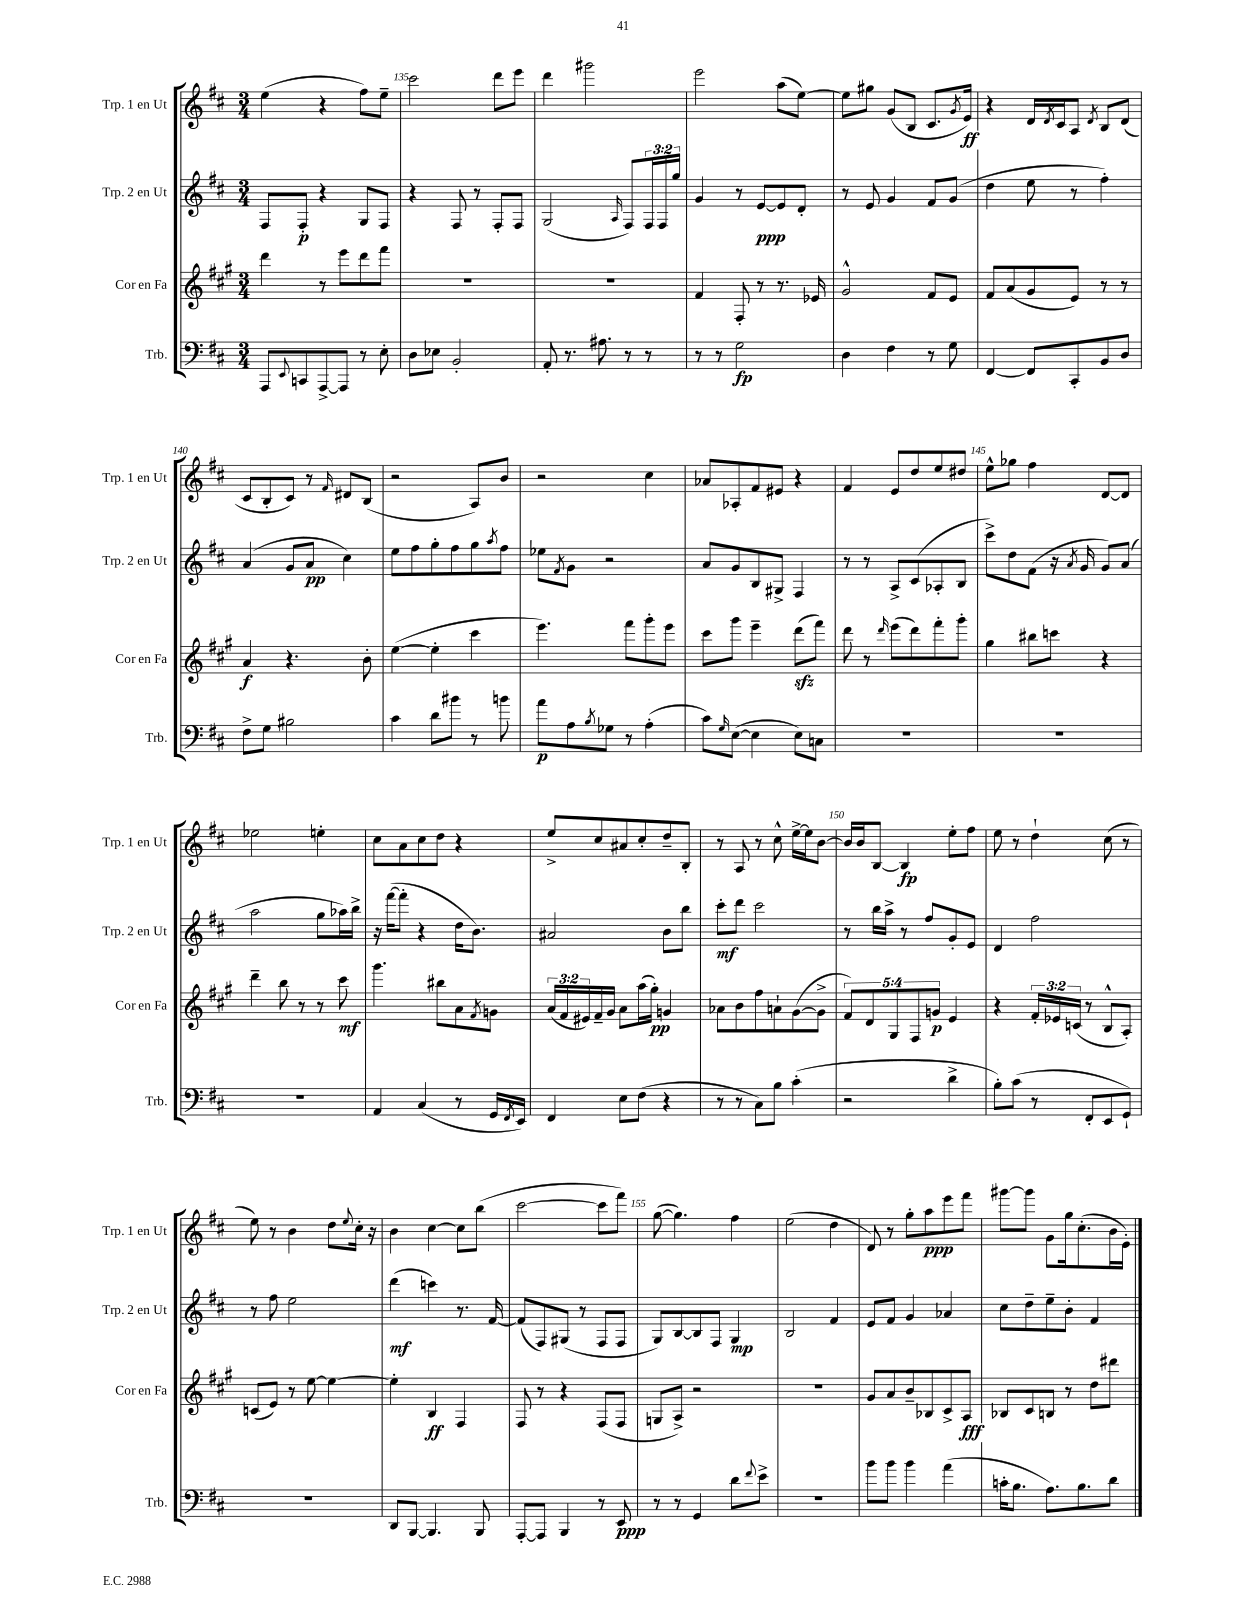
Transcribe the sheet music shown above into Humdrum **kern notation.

**kern	**kern	**kern	**kern
*staff4	*staff3	*staff2	*staff1
*clefF4	*clefG2	*clefG2	*clefG2
*k[f#c#]	*k[f#c#g#]	*k[f#c#]	*k[f#c#]
*M3/4	*M3/4	*M3/4	*M3/4
8AAA	4ddd	8F#	(4ee
8qqEE	.	.	.
8CC	.	8F#'	.
[8AAA^	8r	4r	4r
8AAA]	8eee	.	.
8r	8ddd	8G	8ff#)
8E'	8fff#	8F#	8ee~
=	=	=	=
8D	2.r	4r	2ccc#
8E-	.	.	.
2BB'	.	8F#	.
.	.	8r	.
.	.	8F#'	8ddd
.	.	8F#	8eee
=	=	=	=
8AA'	2.r	(2G	4ddd
8.r	.	.	.
.	.	.	2ggg#
8.A#	.	.	.
.	.	16qqA	.
8r	.	8F#)	.
8r	.	24F#	.
.	.	24F#	.
.	.	24gg	.
=	=	=	=
8r	4f#	4g	2eee
8r	.	.	.
2G	8F#'	8r	.
.	8r	[8e	.
.	8.r	8e]	(8aa
.	.	8d'	[8ee)
.	16e-	.	.
=	=	=	=
4D	2g#^^	8r	8ee]
.	.	8e	8gg#
4F#	.	4g	(8g
.	.	.	8B
8r	8f#	8f#	8.c#
8G	8e	(8g	.
.	.	.	8qg
.	.	.	16e)
=	=	=	=
[4FF#	8f#	4dd	4r
.	(8a	.	.
8FF#]	8g#	8ee	16d
.	.	.	8qd
.	.	.	16c#
8CC#'	8e)	8r	8A
.	.	.	8qd
8BB	8r	4ff#')	8B
8D	8r	.	(8d
=	=	=	=
8F#^	4a	(4a	8c#
8G	.	.	8B'
2B#	4.r	8g	8c#)
.	.	8a	8r
.	.	.	16qqf#
.	.	4cc#)	8d#
.	8b'	.	(8B
=	=	=	=
4c#	([4ee	8ee	2r
.	.	8ff#	.
8d	4ee']	8gg'	.
8b#	.	8ff#	.
8r	4ccc#	8gg	8A)
.	.	8qaa	.
8b	.	8ff#	8b
=	=	=	=
8a	4.eee)	8ee-	2r
.	.	8qf#	.
8A	.	8g	.
8qB	.	.	.
8G-	.	2r	.
8r	8fff#	.	.
(4A'	8ggg#'	.	4cc#
.	8eee	.	.
=	=	=	=
8c#)	8ccc#	8a	8a-
16qqG	.	.	.
([8E	8ggg#	8g	8A-'
4E]	4eee~	8B	8f#
.	.	8G#^	8e#
8E)	(8ddd	4F#	4r
8C	8fff#)	.	.
=	=	=	=
2.r	8ddd	8r	4f#
.	8r	8r	.
.	16qqddd	.	.
.	(8eee	8A^	8e
.	8ddd)	(8c#	8dd
.	8fff#'	8A-'	8ee
.	8ggg#'	8B	8dd#
=	=	=	=
2.r	4gg#	8ccc#^)	8ee^^
.	.	8dd	8gg-
.	8bb#	(8f#	4ff#
.	8ccc	16r	.
.	.	8qa	.
.	.	16g	.
.	4r	8g)	[8d
.	.	(8a	8d]
=	=	=	=
2.r	4ddd~	2aa	2ee-
.	8bb	.	.
.	8r	.	.
.	8r	8gg	4ee'
.	8ccc#	16aa-)	.
.	.	16bb^	.
=	=	=	=
4AA	4.ggg#	16r	8cc#
.	.	([16fff#	.
.	.	8fff#']	8a
(4C#	.	4r	8cc#
.	8bb#	.	8dd
8r	8a	16dd	4r
.	.	8.b)	.
.	8qf#	.	.
16GG	8g	.	.
8qFF#	.	.	.
16EE)	.	.	.
=	=	=	=
4FF#	(24a	2a#	8ee^
.	24f#	.	.
.	24e#)	.	.
.	16f#~	.	8cc#
.	16g#	.	.
8E	8a	.	8a#
(8F#	(16aa	.	8cc#'
.	16gg#')	.	.
4r	4g	8b	8dd~
.	.	8bb	8B'
=	=	=	=
8r	8a-	8ccc#'	8r
8r	8b	8ddd	8A
8C#)	8ff#	2ccc#	8r
8B	8a`	.	8cc#^^
(4c#'	([8g#	.	[16ee^
.	.	.	16ee]
.	8g#^]	.	[8b
=	=	=	=
2r	10f#)	8r	16b]
.	.	.	16b
.	10d	.	.
.	.	16bb	[8B
.	.	16aa^	.
.	10G#	.	.
.	.	8r	4B]
.	10F#	.	.
.	.	8ff#	.
.	10g	.	.
4d^	4e	8g'	8ee'
.	.	8e	8ff#
=	=	=	=
8B')	4r	4d	8ee
(8c#	.	.	8r
8r	24f#'	2ff#	4dd`
.	24e-	.	.
.	(24c	.	.
8FF#'	8r	.	.
8EE	8B^^	.	(8cc#
8GG`)	8A')	.	8r
=	=	=	=
2.r	(8c	8r	8ee)
.	8e)	8ff#	8r
.	8r	2ee	4b
.	[8ee	.	.
.	4ee_	.	8dd
.	.	.	8qqee
.	.	.	16cc#'
.	.	.	16r
=	=	=	=
8DD	4ee']	(4ddd	4b
[8BBB	.	.	.
4.BBB]	4B	4ccc)	[4cc#
.	4F#	8.r	8cc#]
8BBB	.	.	(8bb
.	.	[16f#	.
=	=	=	=
[8AAA'	8F#	(8f#]	[2ccc#
8AAA]	8r	8F#)	.
4BBB	4r	(8G#	.
.	.	8r	.
8r	(8F#	8F#	8ccc#]
8EE	8F#	8F#	8fff#)
=	=	=	=
8r	8G	8G)	([8gg
8r	8A^)	[8B	4.gg])
4GG	2r	8B]	.
.	.	8F#	.
8d	.	4G	4ff#
8qqf#	.	.	.
8e^	.	.	.
=	=	=	=
2.r	2.r	2B	(2ee
.	.	4f#	4dd
=	=	=	=
8b	8g#	8e	8d)
8b	8a	8f#	8r
4b	8b~	4g	8gg'
.	8B-	.	8aa
(4a	8c#^	4a-	8eee
.	8A	.	8fff#
=	=	=	=
16c'	8B-	8cc#	[8ggg#
8.B	.	.	.
.	8c#	8dd~	8ggg#]
8.A)	8B	8ee~	8g
.	8r	8b'	16gg
8.B	.	.	(8.cc#'
.	8dd	4f#	.
8d	8ddd#	.	16b
.	.	.	16e')
==	==	==	==
*-	*-	*-	*-
